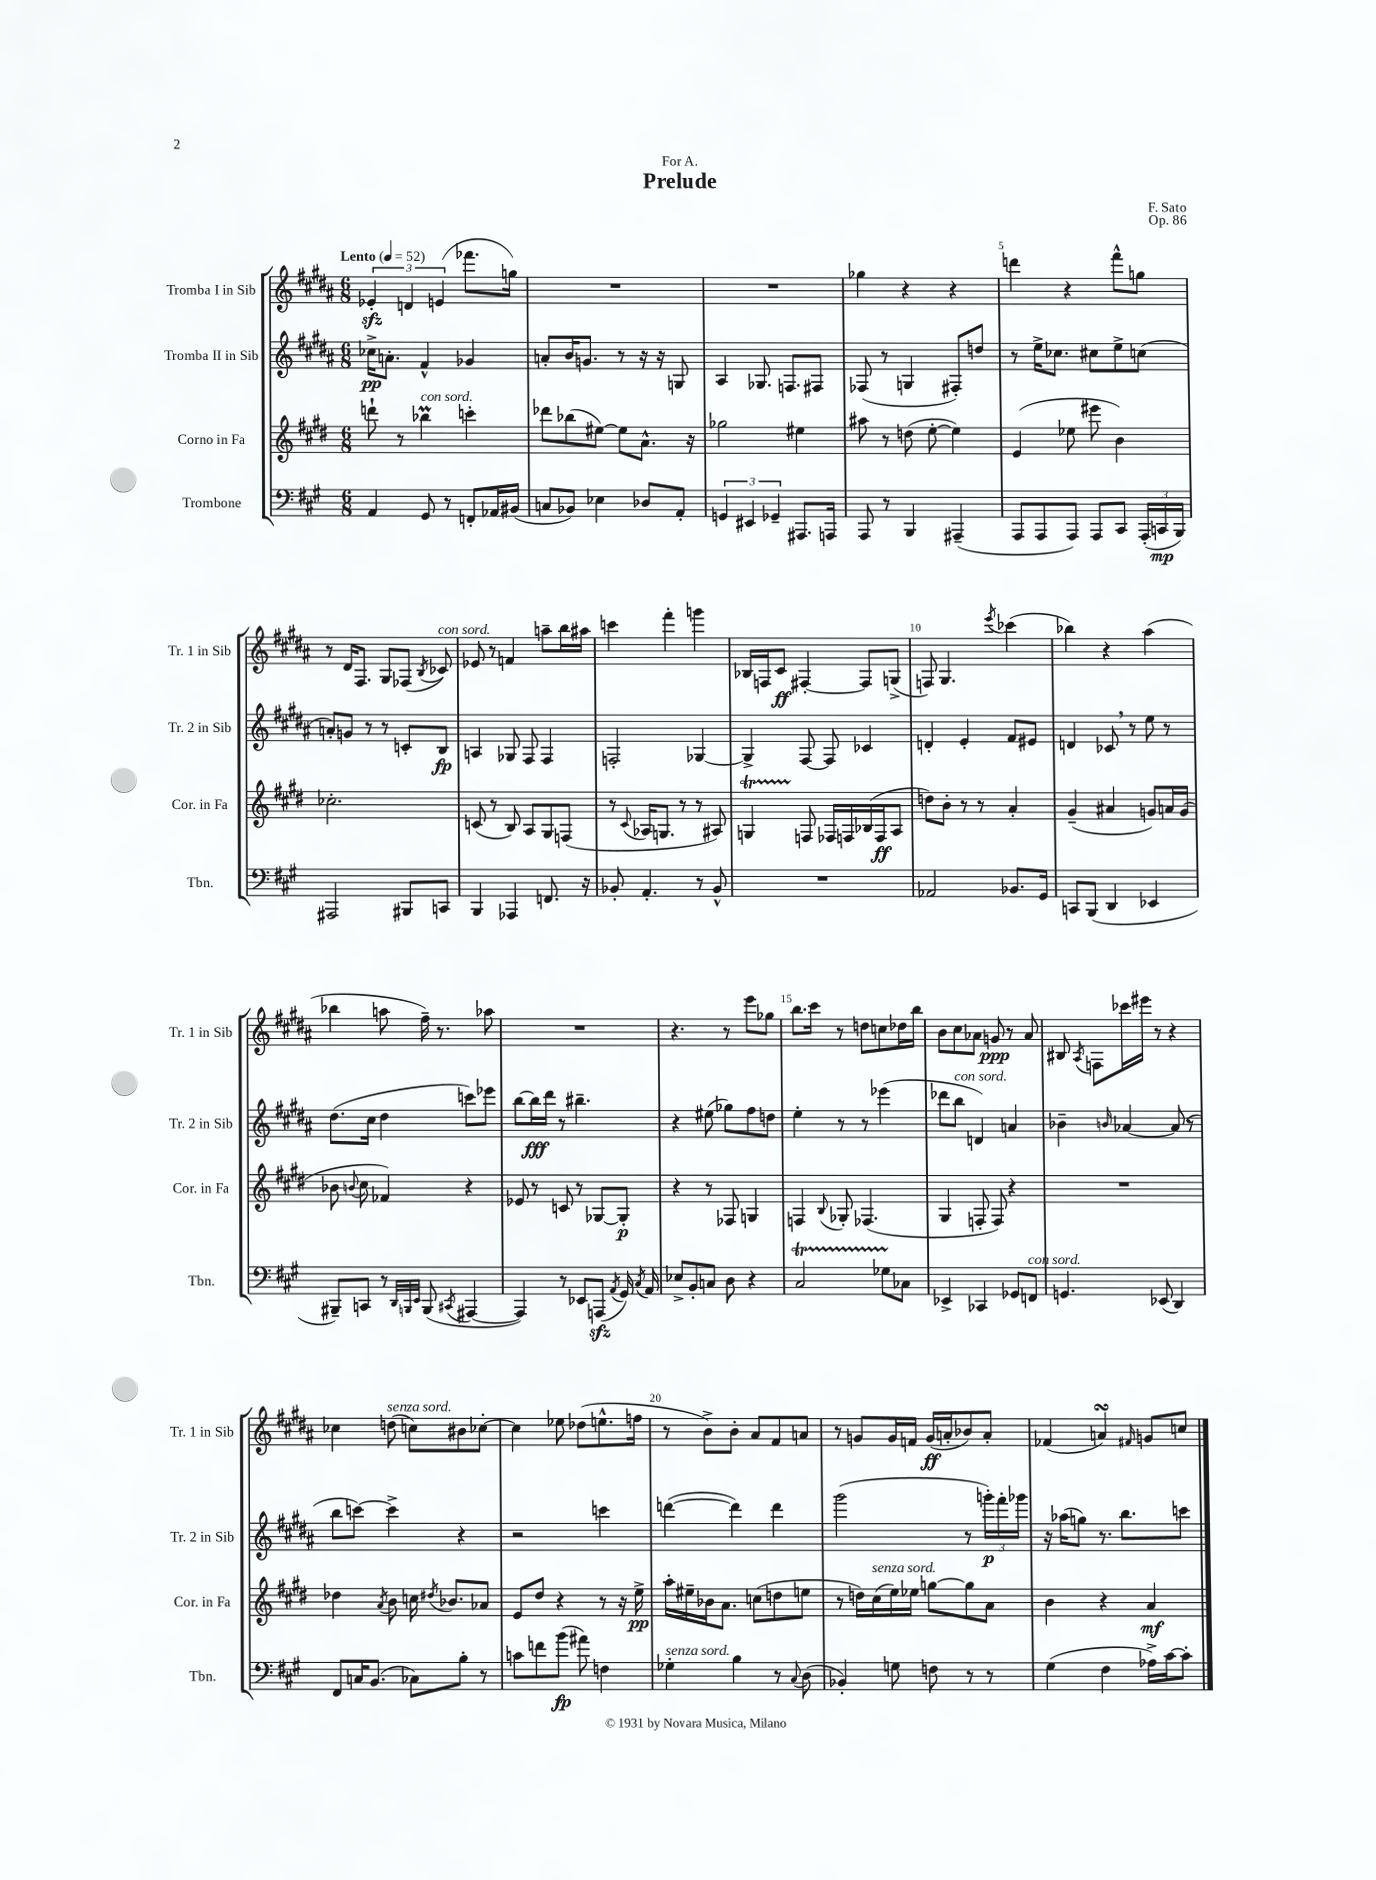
\header { title = "Prelude" composer = "F. Sato" dedication = "For A." opus = "Op. 86" }
<<
\new StaffGroup <<
\new Staff = "s0" \with { instrumentName = "Tromba I in Sib" shortInstrumentName = "Tr. 1 in Sib" } {
    \clef treble \key b \major \numericTimeSignature \time 6/8 \tempo "Lento" 4 = 52
    \autoBeamOff \tuplet 3/2 { ees'4-.\sfz d'4 e'4( } fes'''8.[ g''16]) |
    R2. |
    R2. |
    ges''4 r4 r4 |
    d'''4 r4 fis'''8[-^ g''8] |
    r8 dis'16[ fis8.] gis8[ fes8]( \acciaccatura { b8 } ces'8^\markup { \italic "con sord." }) |
    ees'8 r8 f'4 a''8[-- b''16 ais''16] |
    c'''4 fis'''4-. g'''4 |
    bes16[ f16 cis'8]\ff fis4~-. fis8[ g8]->( |
    f8) gis4. \acciaccatura { e'''8 } ces'''4( |
    bes''4) r4 ais''4( |
    bes''4 a''8 fis''16--) r8. aes''8 |
    R2. |
    r4. r8 e'''8[ ges''8] |
    b''8.[ cis'''16] r8 d''8[ c''8 des''16 b''16] |
    b'8[ cis''8 aes'8] g'8\ppp r8 aes'8 |
    bis8 \acciaccatura { ais8 } f8[ ces'''16 eis'''16] r8 r4 |
    ces''4 d''8^\markup { \italic "senza sord." }( c''8[) bis'8 ces''8]~-. |
    ces''4 ees''8 des''8[( e''8.-^ f''16] |
    r8 b'8[->) b'8]-. ais'8[ fis'8 a'8] |
    r8 g'8[ g'16 f'16] g'16[\ff( a'16-. bes'8) a'8]-. |
    fes'4( a'4\turn) \grace { fis'16 } g'8[ c''8] \bar "|." |
}
\new Staff = "s1" \with { instrumentName = "Tromba II in Sib" shortInstrumentName = "Tr. 2 in Sib" } {
    \clef treble \key b \major \numericTimeSignature \time 6/8
    \autoBeamOff ces''16[->\pp a'8.]-. fis'4-^ ges'4 |
    a'8[-. b'16 g'8.] r8 r16 r16 g8 |
    ais4 ges8. f8.[ fis8] |
    fes8( r8 g4 fis8[-.) d''8] |
    r8 e''16[-> ces''8.] cis''8[ e''8-> c''8]( |
    a'8[-.) g'8] r8 r8 c'8[-. b8]\fp |
    a4 ges8 fis8 fis4 |
    f2-. ges4~ |
    ges4-> fis8~ fis8 ces'4 |
    d'4-. e'4-. fis'8[ eis'8] |
    d'4 ces'8 \breathe r8 e''8 r8 |
    dis''8.[( cis''16] dis''4 c'''8[) ees'''8] |
    b''8[~ b''16\fff dis'''16] r8 bis''4.-- |
    r4 eis''8( ges''8[) fis''8 d''8] |
    e''4-. r8 r8 ees'''4( |
    des'''8[ b''8]^\markup { \italic "con sord." } d'4) a'4 |
    bes'4-- \grace { b'16 } aes'4~ aes'8( r8 |
    b''8[ c'''8]~) c'''4-> r4 |
    r2 c'''4 |
    d'''4~( d'''4) d'''4 |
    gis'''2( r8 \tuplet 3/2 { g'''16[-.\p) fis'''16-. ges'''16] } |
    r16 aes''16[( g''8]) r8. b''8.[ c'''8] \bar "|." |
}
\new Staff = "s2" \with { instrumentName = "Corno in Fa" shortInstrumentName = "Cor. in Fa" } {
    \clef treble \key e \major \numericTimeSignature \time 6/8
    \autoBeamOff d'''8-! r8 bes''4\prall^\markup { \italic "con sord." } c'''4-. |
    des'''8[ bes''8( eis''8]~) eis''8[ a'8.]-^ r16 |
    ges''2 eis''4 |
    ais''8 r8 d''8( e''8~-. e''4) |
    e'4( ees''8 eis'''8 b'4) |
    ces''2.-. |
    c'8( r8 b8) a8[ gis8 f8]( |
    r8 \appoggiatura { cis'8 } aes16[ g8.] r8 r8 ais8) |
    g4\startTrillSpan f8\stopTrillSpan fes16[ f16 bes16( f16\ff a8] |
    d''8[) b'8]-. r8 r8 a'4-. |
    gis'4--( ais'4 g'8[) a'16 g'16]( |
    bes'8 \appoggiatura { b'8 } cis''8 fes'4) r4 |
    ees'8 r8 c'8 r8 ges8[~ ges8]-.\p |
    r4 r8 fes8 g4 |
    f4 \appoggiatura { b8 } ges8-. fes4.( |
    gis4 f8-. f8) r4 |
    R2. |
    des''4 \acciaccatura { a'8 } b'8 c''16 \acciaccatura { dis''8 } bes'8.[ aes'8] |
    e'8[ dis''8] r4 r8 r16 e''16->\pp |
    a''16[-. eis''16-- bes'16 a'8.] c''8[( d''8 e''8] |
    r8 d''16[) cis''16^\markup { \italic "senza sord." }( e''16) ees''16] g''8[~ g''8 a'8] |
    b'4 r4 a'4\mf \bar "|." |
}
\new Staff = "s3" \with { instrumentName = "Trombone" shortInstrumentName = "Tbn." } {
    \clef bass \key a \major \numericTimeSignature \time 6/8
    \autoBeamOff a,4 gis,8 r8 f,8[-. aes,16 bis,16]( |
    c8[ bes,8]) ees4 des8[ a,8]-. |
    \tuplet 3/2 { g,4 eis,4 ges,4-- } ais,,8.[ a,,16] |
    a,,8 r8 b,,4 ais,,4--( |
    a,,8[ a,,8 a,,8]) a,,8[ cis,8] \tuplet 3/2 { a,,16[-.( c,16\mp b,,16]) } |
    ais,,2 bis,,8[ c,8] |
    b,,4 aes,,4 f,8. r16 |
    bes,8-. a,4.-. r8 bes,8-^ |
    R2. |
    aes,2 bes,8.[ gis,16] |
    c,8[ b,,8]( d,4 ees,4 |
    bis,,8[--) c,8] r8 \grace { d,32[ b,,32 e,32] } b,,8( \acciaccatura { cis,8 } ais,,4~ |
    ais,,4) r8 ees,8[ a,,8]\sfz( \acciaccatura { a,8 } gis,16) \acciaccatura { cis8 } a,16 |
    ees8[-> b,8-. c8] d8 r4 |
    cis2\startTrillSpan ges8[ ces8]\stopTrillSpan |
    ees,4-> ces,4 ges,8[ f,8]^\markup { \italic "con sord." } |
    g,4. ees,8( d,4) |
    fis,8[ c16 b,8.]( ces8[) b8]-. r8 |
    c'8[ f'8 b'8]\fp( ais'8) f4 |
    ges4-.^\markup { \italic "senza sord." } b4 r8 \appoggiatura { cis8 } d8( |
    bes,4-.) g8 f8 r8 r8 |
    gis4( fis4 aes16[->) cis'16~ cis'8]-. \bar "|." |
}
>>
>>
\layout { \context { \Score \override BarNumber.break-visibility = ##(#f #t #t) barNumberVisibility = #(every-nth-bar-number-visible 5) } }
